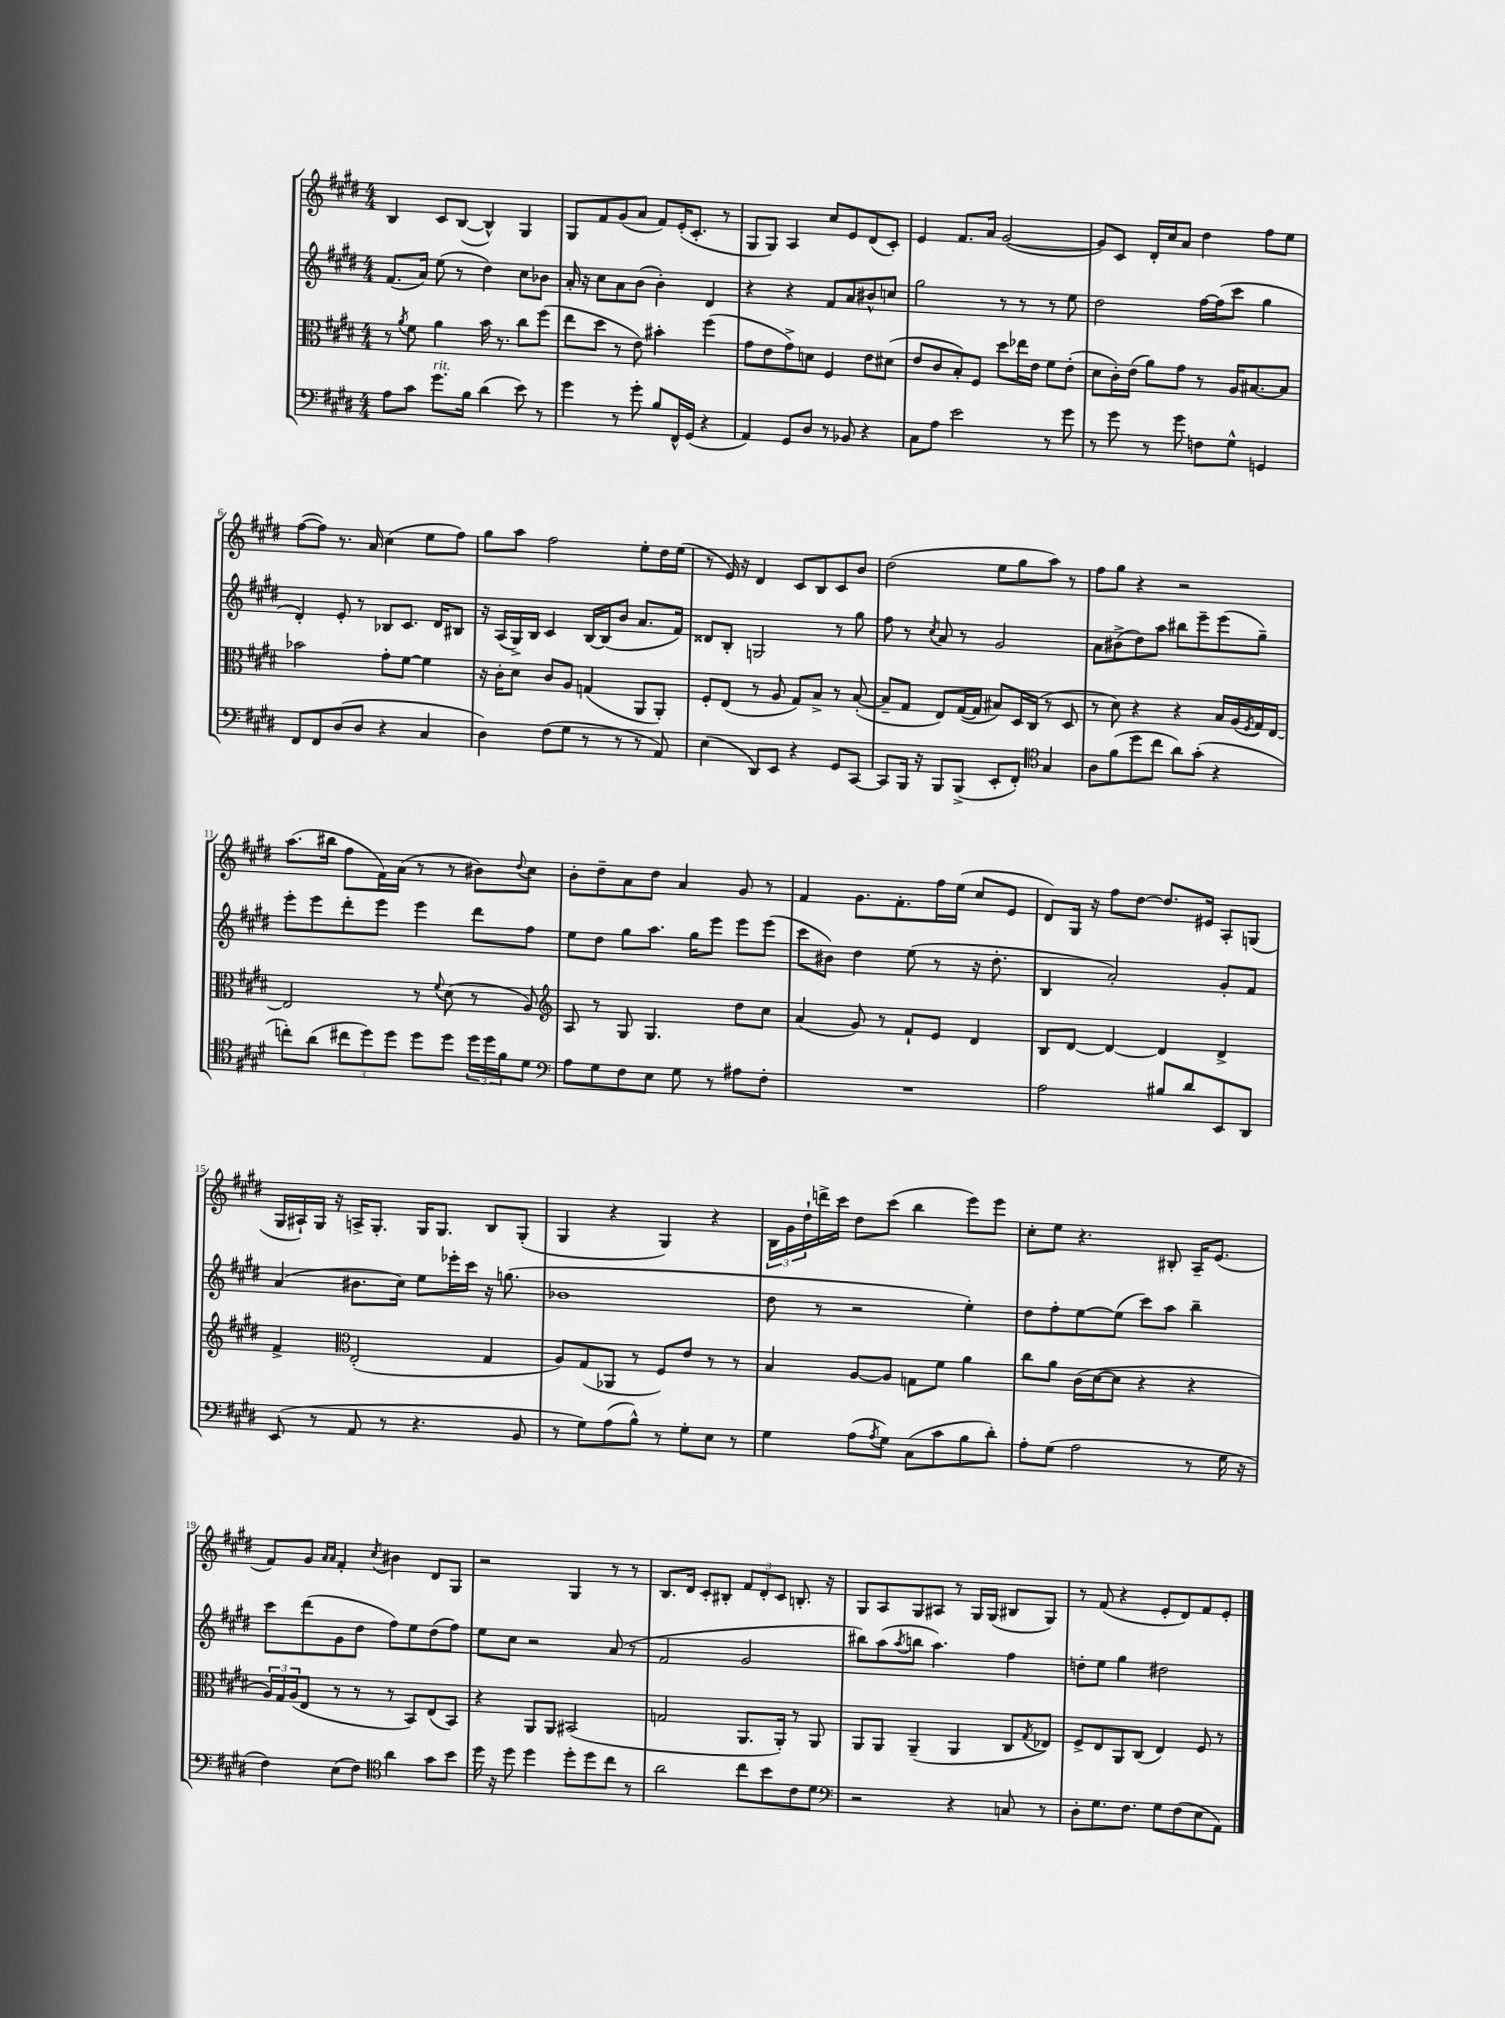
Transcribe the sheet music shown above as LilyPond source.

<<
\new StaffGroup <<
\new Staff = "s0" {
    \clef treble \key e \major \numericTimeSignature \time 4/4
    b4 cis'8 b8~( b4-^) gis4 |
    gis8 fis'8 gis'8( a'8 fis'8) e'16-.( cis'8.-. r8 |
    gis8 gis8) a4 cis''8 e'8 dis'8( cis'8-.) |
    e'4 fis'8. a'16 gis'2~( |
    gis'8) cis'8 dis'16-. cis''16 a'8 dis''4 fis''8 e''8 |
    fis''8~( fis''8) r8. a'16 cis''4( e''8 fis''8) |
    gis''8 a''8 fis''2 e''8-. dis''16 e''16( |
    r8 e'16) r16 dis'4 cis'8 b8 cis'8 b'8 |
    dis''2( e''8 gis''8 a''8) r8 |
    fis''8 gis''8 r4 r2 |
    a''8.( bis''16 fis''8 fis'16) a'16( r8 r8 bis'8) \appoggiatura { dis''8 } cis''8 |
    b'8-. dis''8-- a'8 dis''8 a'4 gis'8 r8 |
    fis'4 gis'8. fis'8.-. fis''16 e''16( cis''8 e'8 |
    dis'8) gis16 r16 fis''8 dis''8~ dis''8. eis'16 a8-. g8( |
    gis16 ais16-!) gis16 r16 a16-> gis8.-. gis16 gis8. b8 gis8-.( |
    gis4 r4 gis4) r4 |
    \tuplet 3/2 { b16 gis'16 dis''16-! } d'''16-> cis'''16 dis''8 cis'''8( b''4 e'''8) e'''8 |
    cis''8-. e''8 r4. bis8-. a16-- e'8.( |
    fis'8) gis'8 \grace { a'16 a'16 } fis'4-. \acciaccatura { cis''8 } bis'4 dis'8 gis8 |
    r2 gis4 r8 r8 |
    b8. dis'16 cis'8-. bis8-. \tuplet 3/2 { fis'8 dis'8-. cis'8 } b8.-. r16 |
    gis8 a8 gis8 ais8 r8 gis16 gis16( bis8 gis8) |
    r8 fis'8( r4 e'8-. dis'8) fis'8 e'8-. \bar "|." |
}
\new Staff = "s1" {
    \clef treble \key e \major \numericTimeSignature \time 4/4
    fis'8.( a'16) e''8( r8 dis''4) cis''8 bes'8 |
    a'16-. r16 cis''8 a'8 b'8( b'4-.) dis'4 |
    r4 r4 fis'8 a'8 bis'8-^ c''8 |
    gis''2 r8 r8 r8 e''8 |
    dis''2 fis''16~ fis''16( cis'''8 gis''4 |
    dis'4-.) e'8-. r8 bes8 cis'8. dis'16 bis8 |
    r16 a16( gis16->) b16 cis'4 b16~ b16( b'8 a'8. fis'16) |
    disis'8 b8-. g2 r8 gis''8 |
    fis''8 r8 \acciaccatura { cis''8 } a'8 r8 gis'2 |
    a'8 bis'8->( dis''8) a''8 bis''8 e'''8-- e'''8( gis''8--) |
    e'''8-. e'''8 dis'''8-. e'''8 e'''4 dis'''8 fis''8 |
    e''8 dis''8 gis''8 a''8. gis''16 e'''8 e'''8 e'''8( |
    cis'''8 bis'8) dis''4 e''8( r8 r16 dis''8.-. |
    b4 a'2-.) gis'8-. fis'8 |
    a'4( bis'8. cis''16) e''8 ees'''16-. cis'''16 r16 g''8.( |
    bes'1 |
    dis''8 r8 r2 e''4-.) |
    dis''8 fis''8-. e''8~ e''8( cis'''8) a''8 b''4-- |
    cis'''8 dis'''8( gis'8 dis''8 fis''8) e''8 dis''8( fis''8) |
    e''8 cis''8 r2 a'8( r8 |
    fis'2 gis'2 |
    bis''8) a''8( \acciaccatura { a''8 } b''8 a''4.) fis''4 |
    d''8-. e''8 gis''4 dis''2 \bar "|." |
}
\new Staff = "s2" {
    \clef alto \key e \major \numericTimeSignature \time 4/4
    r8 \acciaccatura { a'8 } fis'8 a'4 b'16 r8. cis''8 fis''8( |
    e''8 dis''8 r8 e'8) bis'4-. fis''4( |
    gis'8 e'8 gis'8->) d'8 fis4 e'8 dis'8( |
    e'8 cis'8 b8-.) fis8 dis''8 ees''16 e'16 fis'8 e'8-.( |
    dis'8 cis'16-.) e'16( a'8) gis'8 r8 a16 bis8.~ bis8 |
    bes'2 gis'8-. fis'8~ fis'4 |
    r16 cis'16-. dis'8 cis'8 a8 g4( a,8 a,8-.) |
    fis8-. e8( r8 a8 gis8) b8-> r8 b8~-.( |
    b8-- gis8 e8) gis16~( gis16 bis8) dis16 cis16( r8 dis8 |
    r8 dis'8) r4 r4 b16 a16( \acciaccatura { fis8 } gis16) e16~ |
    e2 r8 \appoggiatura { fis'8 } dis'8( r8 a8) |
    \clef treble a8 r8 gis8 gis4. dis''8 cis''8 |
    a'4( gis'8) r8 fis'8-! e'8 dis'4 |
    b8 dis'8~ dis'4~ dis'4 dis'4-> |
    fis'4-> \clef alto e2-.( gis4 |
    a8) gis8( aes,8 r8 fis8) e'8 r8 r8 |
    b4 a8~ a8 g8 fis'8 a'4 |
    cis''8 a'8 cis'16( dis'16~ dis'8 r4 r4 |
    \tuplet 3/2 { a16) gis16 a16( } e8 r8 r8 r8 b,8) e8( b,8) |
    r4 a,8 a,8 bis,2( |
    g2 a,8. a,16-.) r8 a,8 |
    a,8 a,8 a,4--( a,4 cis8 \acciaccatura { gis8 } ees8) |
    fis8-> e8 a,8 cis8( e4) fis8 r8 \bar "|." |
}
\new Staff = "s3" {
    \clef bass \key e \major \numericTimeSignature \time 4/4
    a8 cis'8 gis'8.^\markup { \italic "rit." } b16 dis'4( e'8) r8 |
    gis'4 r8 gis'8-. b8 fis,16-^ gis,16( r4 |
    a,4) gis,8 dis8 r8 bes,8 r4 |
    cis8 a8 e'2 r8 gis'8 |
    r8 gis'8 r8 gis'8 f8 gis8-^ g,4 |
    fis,8 fis,8 dis8( dis8 r4 cis4 |
    dis4) fis8( gis8 r8 r8 r8 a,8) |
    e4( dis,8) e,8 r4 gis,8 cis,8~ |
    cis,8 b,,16 r16 b,,8 b,,8->( e,8-. fis,8-.) \clef tenor gis4 |
    a8 fis'8( dis''8 cis''8 a'8) gis'8-.( r4 |
    c''8-.) a'8( \tuplet 3/2 { cis''8 dis''8) dis''8 } dis''8 dis''8 \tuplet 3/2 { dis''16 dis''16 fis'16 } dis'8 |
    \clef bass a8 gis8 fis8 e8 gis8 r8 ais8 fis8-. |
    R1 |
    a2 bis8 dis'8 e,8 dis,8 |
    e,8( r8 a,8 r8 r4. b,8 |
    r8 gis8) a8( b8-^) r8 gis8-. e8 r8 |
    gis4 a8( \acciaccatura { a8 } gis8) cis8( cis'8 b8 dis'8-.) |
    a8-. gis8( a2 r8 gis16 r16 |
    fis4) e8( fis8) \clef tenor a'4 gis'8 b'8 |
    dis''16 r16 dis''8 dis''4 dis''8-. dis''8 cis''8 r8 |
    a'2 cis''8 b'8 cis'8 dis'8 |
    \clef bass r2 r4 c8 r8 |
    dis8-. gis8. fis8. gis8 fis8( e8 a,8) \bar "|." |
}
>>
>>
